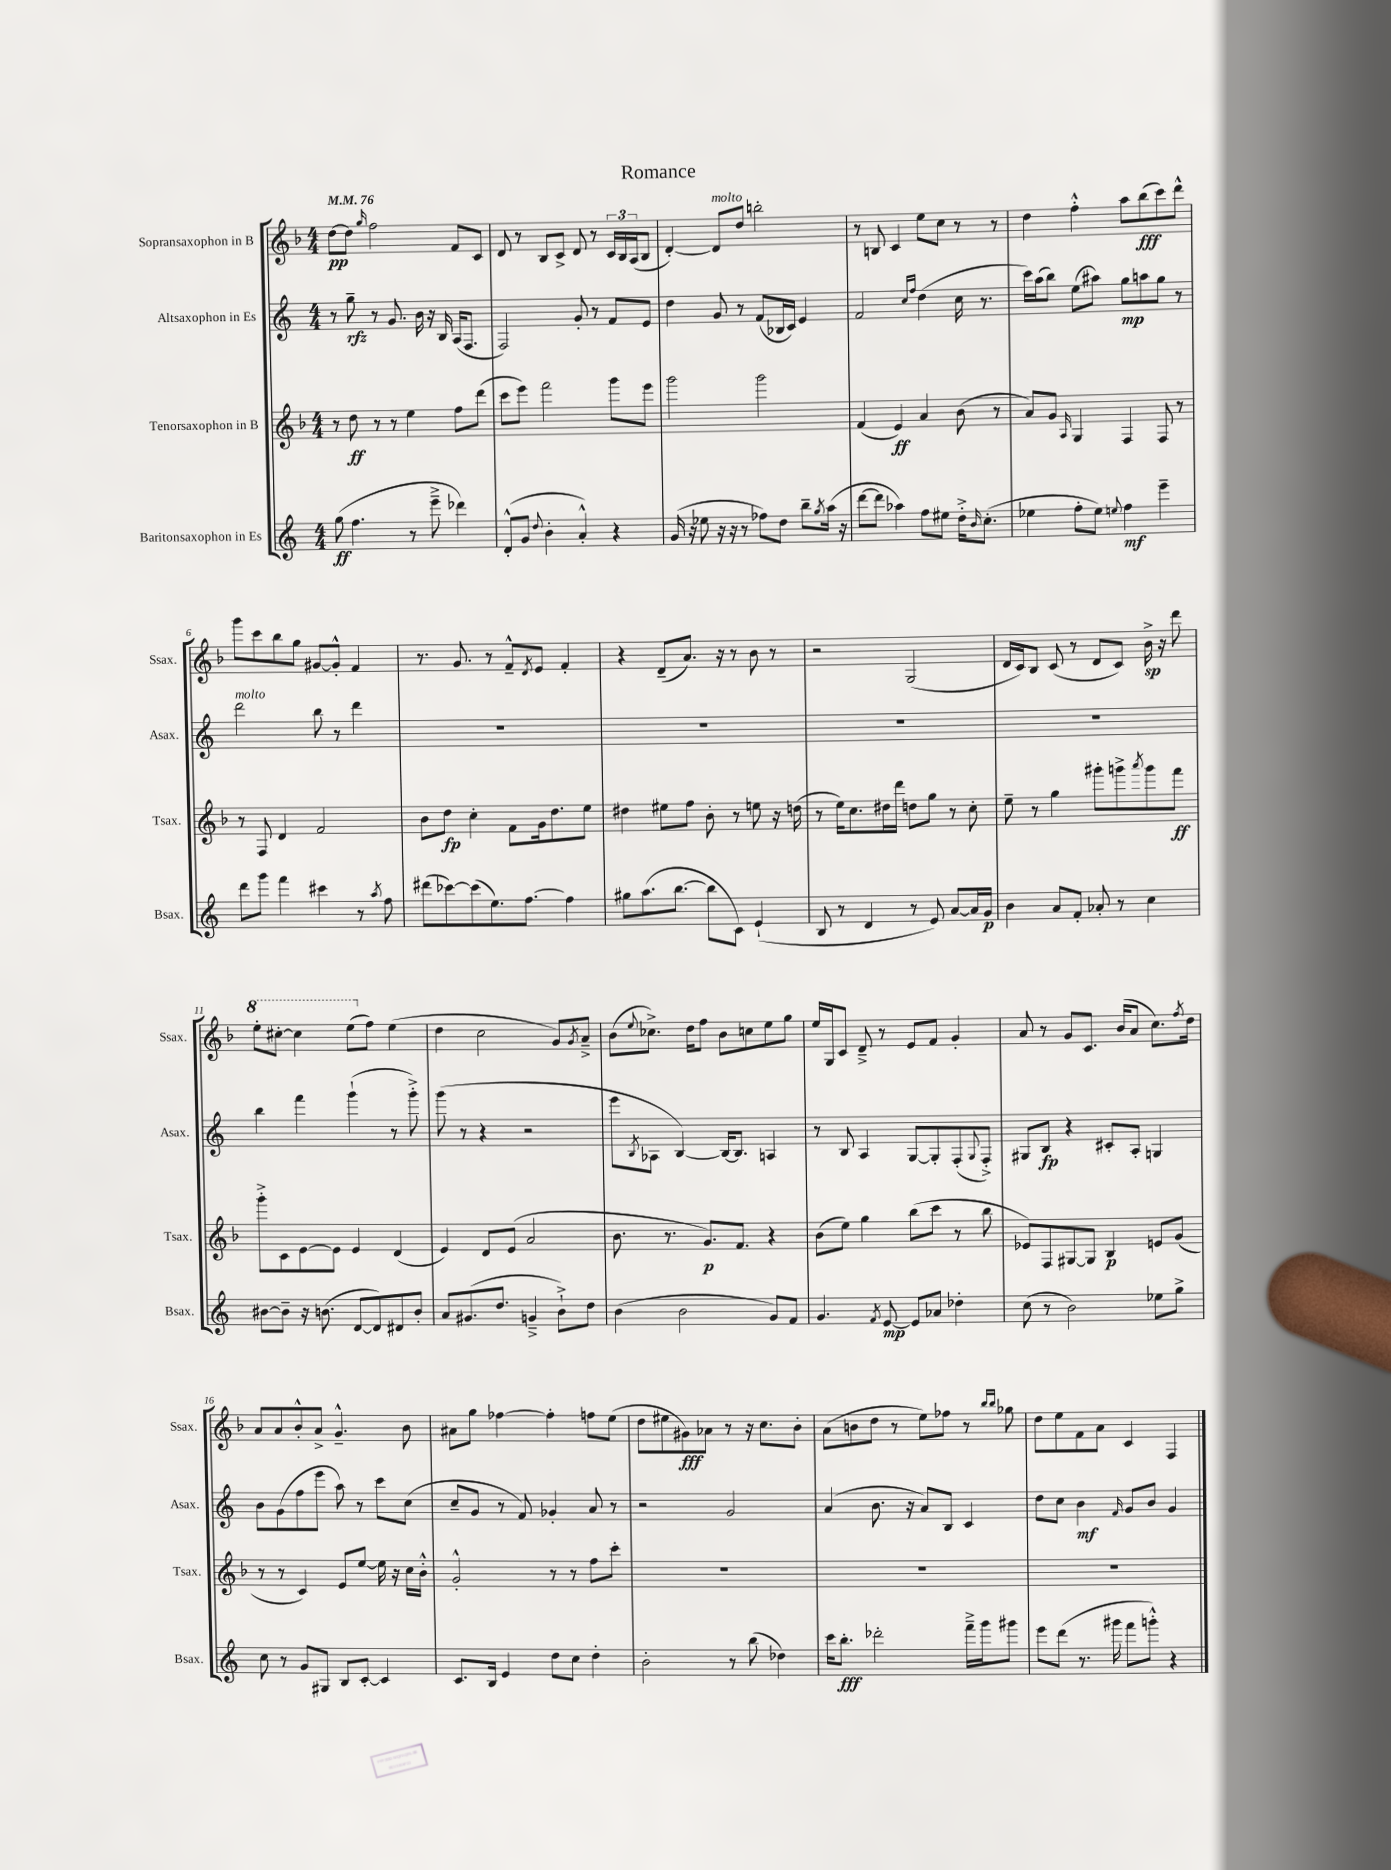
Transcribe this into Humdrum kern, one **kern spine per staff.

**kern	**dynam	**kern	**dynam	**kern	**dynam	**kern	**dynam
*part4	*part4	*part3	*part3	*part2	*part2	*part1	*part1
*staff4	*staff4	*staff3	*staff3	*staff2	*staff2	*staff1	*staff1
*I"Baritonsaxophon in Es	*	*I"Tenorsaxophon in B	*	*I"Altsaxophon in Es	*	*I"Sopransaxophon in B	*
*I'Bsax.	*	*I'Tsax.	*	*I'Asax.	*	*I'Ssax.	*
*clefG2	*	*clefG2	*	*clefG2	*	*clefG2	*
*k[]	*	*k[b-]	*	*k[]	*	*k[b-]	*
*M4/4	*	*M4/4	*	*M4/4	*	*M4/4	*
*MM76	*	*MM76	*	*MM76	*	*MM76	*
=1	=1	=1	=1	=1	=1	=1	=1
(8gg\	ff	8r	.	8r	.	[8dd\L	pp
4.ff\	.	8dd\	ff	8gg~\	rfz	8dd\J]	.
.	.	.	.	.	.	16qqgg/	.
.	.	8r	.	8r	.	2ff\	.
.	.	8r	.	8.g/	.	.	.
8r	.	4ee\	.	.	.	.	.
.	.	.	.	16b\	.	.	.
8eee~^\	.	.	.	16r	.	.	.
.	.	.	.	16B/	.	.	.
4ddd-X\)	.	8ff\L	.	(16A/KL	.	8f/L	.
.	.	.	.	8.F/J	.	.	.
.	.	(8ddd\J	.	.	.	8c/J	.
=2	=2	=2	=2	=2	=2	=2	=2
(8d'^^/L	.	8ccc\L	.	2F/)	.	8d/	.
8g/J	.	8eee\J)	.	.	.	8r	.
8qqdd/	.	.	.	.	.	.	.
4b'\	.	2fff\	.	.	.	8B-/L	.
.	.	.	.	.	.	8c^/J	.
4a'^^/)	.	.	.	8g'/	.	8d/	.
.	.	.	.	8r	.	8r	.
4r	.	8ggg\L	.	8f/L	.	24c/LL	.
.	.	.	.	.	.	24B-/	.
.	.	.	.	.	.	(24A/J	.
.	.	8eee\J	.	8e/J	.	8B-/J	.
=3	=3	=3	=3	=3	=3	=3	=3
(16g/	.	2ggg\	.	4dd\	.	[4d'/)	.
16r	.	.	.	.	.	.	.
8ee-X\	.	.	.	.	.	.	.
!	!	!	!	!	!	!LO:TX:a:i:t=molto	!
16r	.	.	.	8g/	.	8d/L]	.
16r	.	.	.	.	.	.	.
8r	.	.	.	8r	.	8dd/J	.
8ff-X\L)	.	2ggg\	.	(8f/L	.	2bbn'\	.
8dd\J	.	.	.	16B-X/L	.	.	.
.	.	.	.	16c/JJ)	.	.	.
8bb~\L	.	.	.	4e/	.	.	.
8qgg/	.	.	.	.	.	.	.
(16aa\Jk	.	.	.	.	.	.	.
16r	.	.	.	.	.	.	.
=4	=4	=4	=4	=4	=4	=4	=4
[8ddd\L	.	(4f/	.	2f/	.	8r	.
8ddd\J]	.	.	.	.	.	8Bn/	.
4aa-X\)	.	4e/)	ff	.	.	4c/	.
.	.	.	.	16qqcc/LL	.	.	.
.	.	.	.	16qqff/JJ	.	.	.
8ff\L	.	4a/	.	(4dd\	.	8ee\L	.
8ee#X\J	.	.	.	.	.	8cc\J	.
16dd'^\KL	.	(8b-\	.	16cc\	.	8r	.
16qqb/	.	.	.	.	.	.	.
(8.cc'\J	.	.	.	8.r	.	.	.
.	.	8r	.	.	.	8r	.
=5	=5	=5	=5	=5	=5	=5	=5
4ee-X\	.	8a/L)	.	16ccc\LL)	.	4dd\	.
.	.	.	.	(16aa\J	.	.	.
.	.	8g/J	.	8bb\J)	.	.	.
.	.	16qqA/	.	.	.	.	.
8ff'\L	.	4G/	.	(8ee\L	.	4ff'^^\	.
8ee-\J)	.	.	.	8aa#X\J)	.	.	.
8qqeen/	.	.	.	.	.	.	.
4ff\	mf	4F/	.	8gg\L	mp	8aa\L	.
.	.	.	.	8aan\	.	(8bb-\	fff
4eee~\	.	8F/	.	8gg\J	.	8ccc\)	.
.	.	8r	.	8r	.	8ddd^^\J	.
!!LO:LB:g=z
=6	=6	=6	=6	=6	=6	=6	=6
!	!	!	!	!LO:TX:a:i:t=molto	!	!	!
8ddd\L	.	8r	.	2ddd\	.	8ggg\L	.
8ggg\J	.	8F/	.	.	.	8ccc\	.
4fff\	.	4d/	.	.	.	8bb-\	.
.	.	.	.	.	.	8gg\J	.
4ccc#X\	.	2f/	.	8bb\	.	[8g#X/L	.
.	.	.	.	8r	.	8g#'^^/J]	.
8r	.	.	.	4ddd\	.	4f/	.
8qaa/	.	.	.	.	.	.	.
8ff\	.	.	.	.	.	.	.
=7	=7	=7	=7	=7	=7	=7	=7
(8ddd#X\L	.	8b-\L	.	1r	.	8.r	.
[8ccc-X\)	.	8dd\J	fp	.	.	.	.
.	.	.	.	.	.	8.g/	.
(8ccc-\]	.	4cc'\	.	.	.	.	.
8.ee\)	.	.	.	.	.	8r	.
.	.	8f\L	.	.	.	8f~^^/L	.
[8.ff\J	.	.	.	.	.	.	.
.	.	.	.	.	.	8qd/	.
.	.	16g\k	.	.	.	8e/J	.
.	.	8.dd\	.	.	.	.	.
4ff\]	.	.	.	.	.	4f'/	.
.	.	8ee\J	.	.	.	.	.
=8	=8	=8	=8	=8	=8	=8	=8
8gg#X\L	.	4dd#X\	.	1r	.	4r	.
(8.aa\	.	.	.	.	.	.	.
.	.	8ee#X\L	.	.	.	(8d~/L	.
[8.bb\J	.	.	.	.	.	.	.
.	.	8ff\J	.	.	.	8.a/J)	.
8bb\L]	.	8b-'\	.	.	.	.	.
.	.	.	.	.	.	16r	.
8c\J)	.	8r	.	.	.	8r	.
(4e`/	.	8een\	.	.	.	8b-\	.
.	.	16r	.	.	.	8r	.
.	.	(16ddn\	.	.	.	.	.
=9	=9	=9	=9	=9	=9	=9	=9
8B/	.	8r	.	1r	.	2r	.
8r	.	16ee\KL)	.	.	.	.	.
.	.	8.cc\	.	.	.	.	.
4d/	.	.	.	.	.	.	.
.	.	16dd#X\L	.	.	.	.	.
.	.	16ddd\JJ	.	.	.	.	.
8r	.	8ddn\L	.	.	.	(2G/	.
8e/)	.	8gg\J	.	.	.	.	.
[8a/L	.	8r	.	.	.	.	.
16a/L]	.	8cc'\	.	.	.	.	.
16g/JJ	p	.	.	.	.	.	.
=10	=10	=10	=10	=10	=10	=10	=10
4b\	.	8ee~\	.	1r	.	16d/LL	.
.	.	.	.	.	.	16c/J)	.
.	.	8r	.	.	.	8B-/J	.
8a/L	.	4gg\	.	.	.	(8c/	.
8f'/J	.	.	.	.	.	8r	.
8a-X'/	.	8ggg#X'\L	.	.	.	8d/L	.
8r	.	8gggn^\	.	.	.	8c/J)	.
.	.	8qaaa/	.	.	.	.	.
4cc\	.	8ggg\	.	.	.	16b-^\	sp
.	.	.	.	.	.	16r	.
.	.	8fff\J	ff	.	.	8ddd\	.
!!LO:LB:g=z
=11	=11	=11	=11	=11	=11	=11	=11
*	*	*	*	*	*	*8va	*
[8b#X\L	.	8ggg'^\L	.	4bb\	.	8eee'\L	.
8b#~\J]	.	8c\	.	.	.	[8ccc#X'\J	.
16r	.	[8e\	.	4fff\	.	4ccc#\]	.
(8.bn\	.	.	.	.	.	.	.
.	.	8e\J]	.	.	.	.	.
[8d/L	.	4e/	.	(4ggg`\	.	(8eee\L	.
*	*	*	*	*	*	*X8va	*
8d/])	.	.	.	.	.	8ff\J)	.
8d#X/	.	(4d/	.	8r	.	(4ee\	.
8b'/J	.	.	.	8ggg'^\)	.	.	.
=12	=12	=12	=12	=12	=12	=12	=12
8a/L	.	4e/)	.	(8ggg\	.	4dd\	.
(8.g#X/	.	.	.	8r	.	.	.
.	.	8d/L	.	4r	.	2cc\	.
8.dd/J	.	.	.	.	.	.	.
.	.	(8e/J	.	.	.	.	.
4gn~^/	.	2a/	.	2r	.	.	.
8b`^\L)	.	.	.	.	.	8g/L)	.
.	.	.	.	.	.	8qg/	.
8dd\J	.	.	.	.	.	8a~^/J	.
=13	=13	=13	=13	=13	=13	=13	=13
(4b\	.	8.b-\	.	8eee\L	.	(8b-\L	.
.	.	.	.	8qB/	.	8qqee/	.
.	.	.	.	8A-X\J	.	8.cc-X^\J)	.
.	.	8.r	.	.	.	.	.
2b\	.	.	.	[4B/)	.	.	.
.	.	.	.	.	.	16dd\KL	.
.	.	8.g/L)	p	.	.	8ff\J	.
.	.	.	.	16B/KL_	.	8b-\L	.
.	.	8.f/J	.	8.B/J]	.	.	.
.	.	.	.	.	.	8ccn\	.
8g/L)	.	4r	.	4An/	.	8ee\	.
8f/J	.	.	.	.	.	8gg\J	.
=14	=14	=14	=14	=14	=14	=14	=14
4.g/	.	(8b-\L	.	8r	.	16ee/LL	.
.	.	.	.	.	.	16G/J	.
.	.	8ee\J)	.	8B/	.	8c/J	.
.	.	4gg\	.	4A/	.	8d~^/	.
8qf/	.	.	.	.	.	.	.
[8e/	mp	.	.	.	.	8r	.
8e/L]	.	(8bb-\L	.	[8G/L	.	8e/L	.
8a-X/J	.	8ccc\J	.	8G'/]	.	8f/J	.
4dd-X'\	.	8r	.	(8F'/	.	4g'/	.
.	.	.	.	8qqG/	.	.	.
.	.	8bb-\	.	8F'^/J)	.	.	.
=15	=15	=15	=15	=15	=15	=15	=15
(8cc\	.	8e-X/L)	.	8G#X/L	.	8a/	.
8r	.	8F/	.	8B/J	fp	8r	.
2b\)	.	[8G#X/	.	4r	.	8g/L	.
.	.	8G#/J]	.	.	.	8.c/J	.
.	.	4B-/	p	8c#X'/L	.	.	.
.	.	.	.	.	.	(16b-/KL	.
.	.	.	.	8A'/J	.	8a/J	.
8ee-X\L	.	8en/L	.	4Gn/	.	8.cc\L)	.
8gg^\J	.	(8g/J	.	.	.	.	.
.	.	.	.	.	.	8qff/	.
.	.	.	.	.	.	16dd\Jk	.
!!LO:LB:g=z
=16	=16	=16	=16	=16	=16	=16	=16
8cc\	.	8r	.	8b\L	.	8a/L	.
8r	.	8r	.	(8g\	.	8a/	.
8g/L	.	4c/)	.	8ff\	.	8b-'^^/	.
8G#X/J	.	.	.	8eee\J	.	8a^/J	.
8B/L	.	8e/L	.	8aa\)	.	4.g~^^/	.
[8c'/J	.	[8ee/J	.	8r	.	.	.
4c/]	.	16ee\]	.	8ccc\L	.	.	.
.	.	16r	.	.	.	.	.
.	.	16cc\LL	.	(8cc\J	.	8b-\	.
.	.	16b-'^^\JJ	.	.	.	.	.
=17	=17	=17	=17	=17	=17	=17	=17
8.c/L	.	2g'^^/	.	8cc~/L	.	8a#X\L	.
.	.	.	.	8g/J	.	8gg\J	.
16B/Jk	.	.	.	.	.	.	.
4e/	.	.	.	8r	.	[4ff-X\	.
.	.	.	.	8f/)	.	.	.
8dd\L	.	8r	.	4g-X'/	.	4ff-'\]	.
8cc\J	.	8r	.	.	.	.	.
4dd'\	.	8ff\L	.	8a/	.	8ffn\L	.
.	.	8ccc'\J	.	8r	.	(8ee\J	.
=18	=18	=18	=18	=18	=18	=18	=18
2b'\	.	1r	.	2r	.	8dd\L	.
.	.	.	.	.	.	8ee#X\	.
.	.	.	.	.	.	8g#X\)	fff
.	.	.	.	.	.	8a-X\J	.
8r	.	.	.	2g/	.	8r	.
(8bb\	.	.	.	.	.	16r	.
.	.	.	.	.	.	8.cc\L	.
4dd-X\)	.	.	.	.	.	.	.
.	.	.	.	.	.	8b-'\J	.
=19	=19	=19	=19	=19	=19	=19	=19
16ccc\KL	.	1r	.	(4a/	.	(8a\L	.
8.bb'\J	fff	.	.	.	.	.	.
.	.	.	.	.	.	8bn\	.
2ddd-X'\	.	.	.	8.b\	.	8dd\J	.
.	.	.	.	.	.	8r	.
.	.	.	.	16r	.	.	.
.	.	.	.	8a/L)	.	8ee\L)	.
.	.	.	.	8B/J	.	8ff-X\J	.
16fff~^\LL	.	.	.	4c/	.	8r	.
16ggg\J	.	.	.	.	.	.	.
.	.	.	.	.	.	16qqbb-/LL	.
.	.	.	.	.	.	16qqbb-/JJ	.
8ggg#X\J	.	.	.	.	.	8gg-X\	.
=20	=20	=20	=20	=20	=20	=20	=20
8eee\L	.	1r	.	8dd\L	.	8dd\L	.
(8ddd\J	.	.	.	8cc\J	.	8ee\	.
8.r	.	.	.	4b\	mf	8f\	.
.	.	.	.	.	.	8a\J	.
16ggg#X\	.	.	.	.	.	.	.
.	.	.	.	16qqf/	.	.	.
8fff\L	.	.	.	8g/L	.	4c/	.
8gggn'^^\J)	.	.	.	8b/J	.	.	.
4r	.	.	.	4g/	.	4F/	.
==	==	==	==	==	==	==	==
*-	*-	*-	*-	*-	*-	*-	*-
